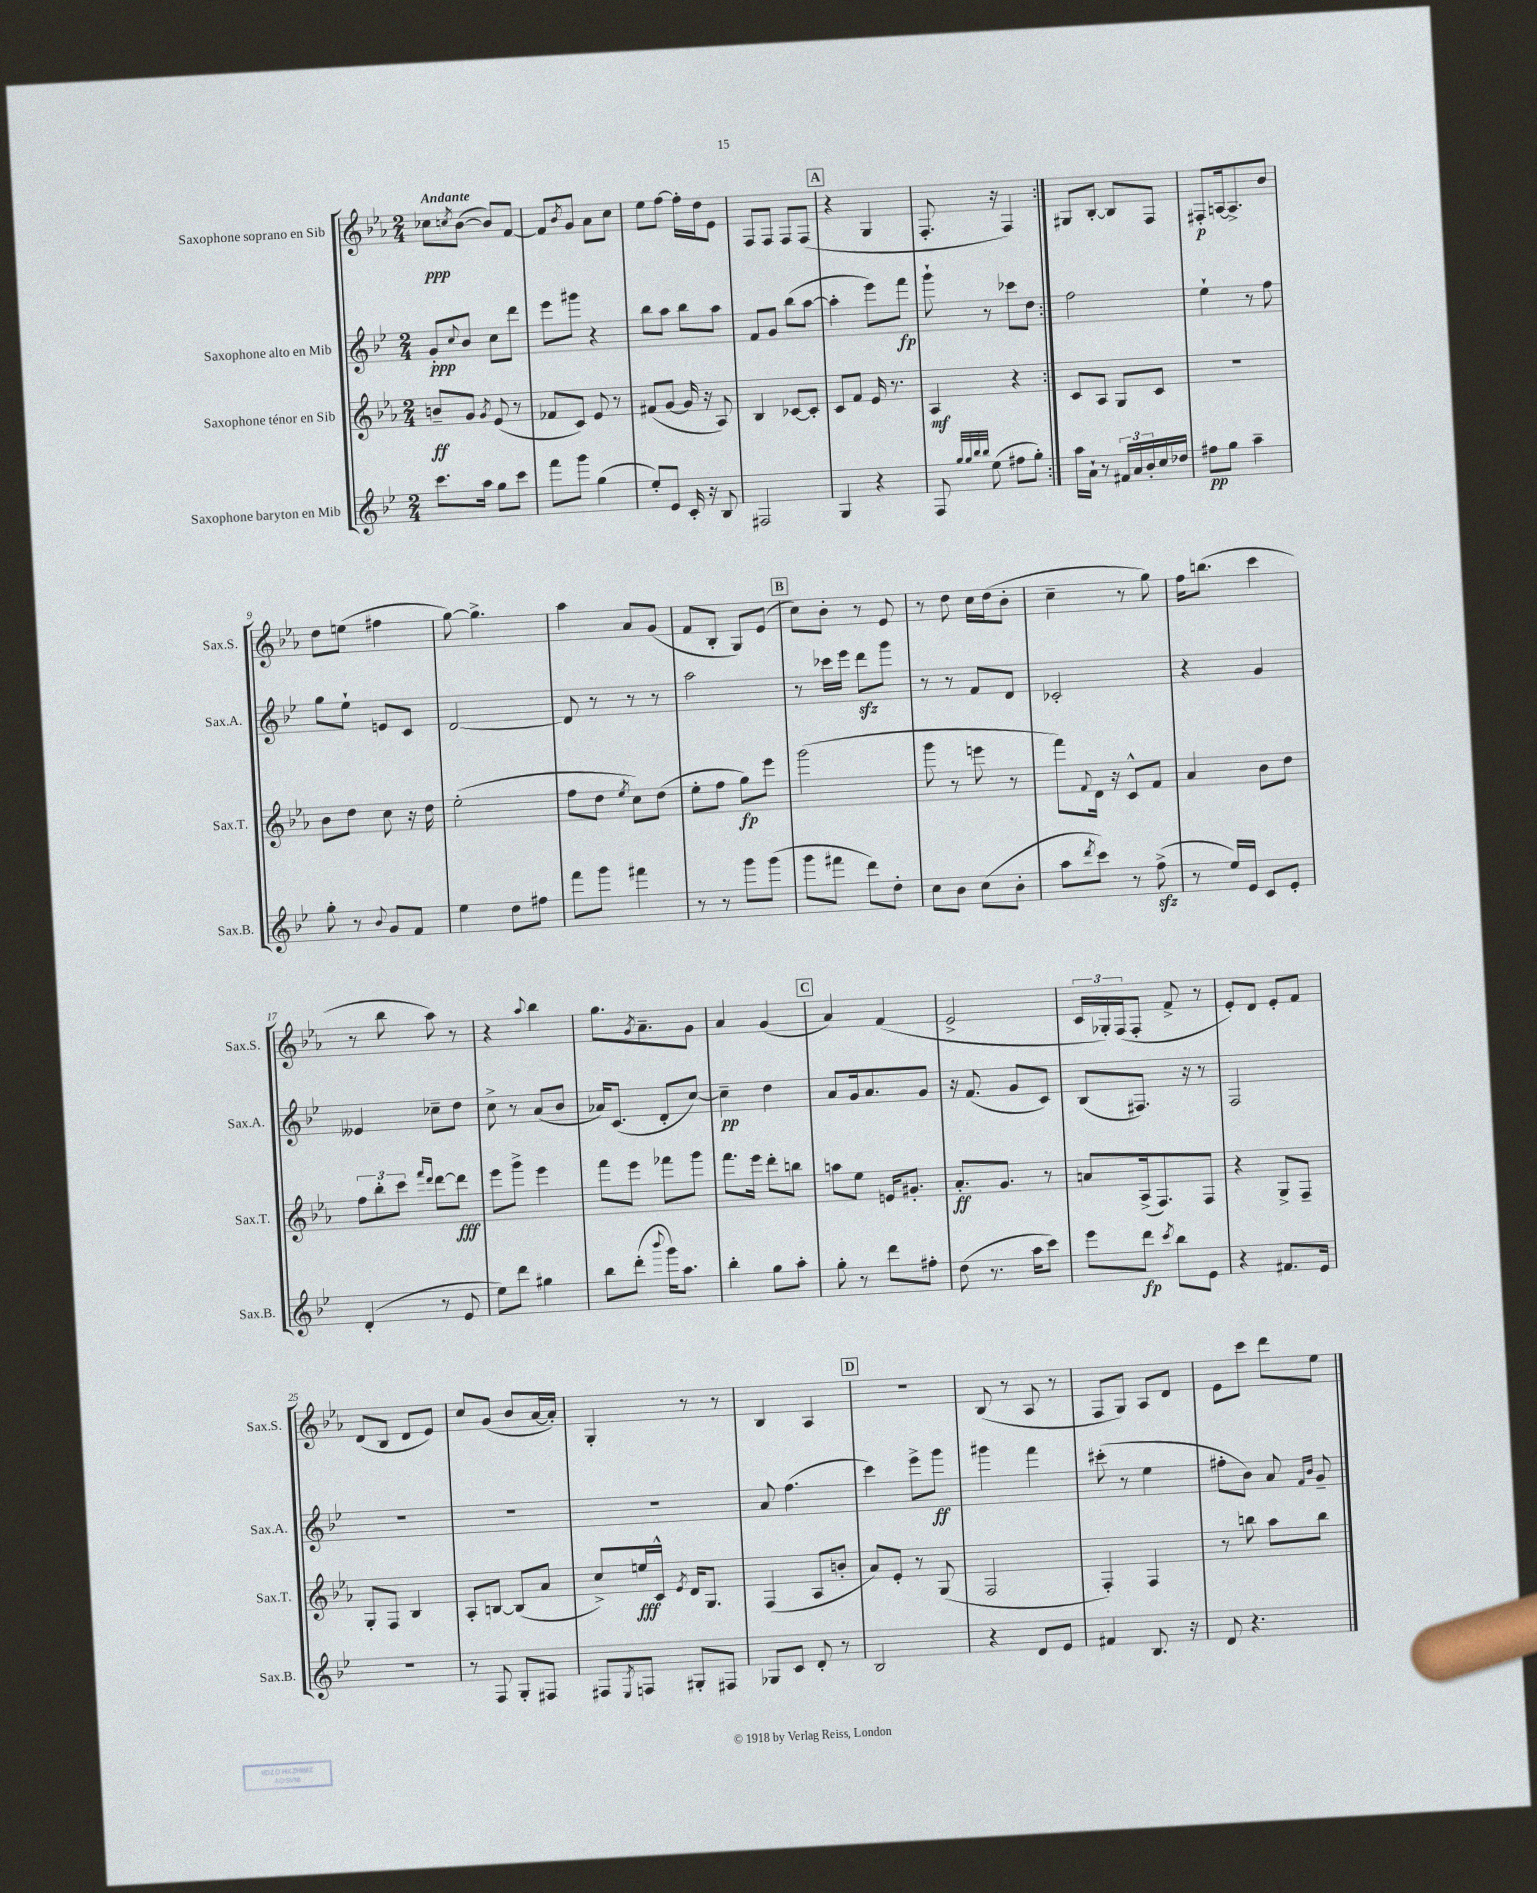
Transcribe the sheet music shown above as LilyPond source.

<<
\new StaffGroup <<
\new Staff = "s0" \with { instrumentName = "Saxophone soprano en Sib" shortInstrumentName = "Sax.S." } {
    \clef treble \key ees \major \numericTimeSignature \time 2/4 \tempo "Andante"
    \repeat volta 2 { ces''8\ppp \acciaccatura { c''8 } bes'8~( bes'8) f'8~ |
    f'8 \acciaccatura { bes'8 } g'8 aes'8 c''8 |
    ees''8 f''8~ f''16-. d''16 ees'8 |
    f8 f8 f8 f8( |
    \mark \markup { \box "A" } r4 g4 |
    f8.-. r16 f4) | }
    gis8 bes8~-. bes8 f8 |
    fis8-.\p a16~ a8.-> bes'8 |
    d''8 e''8( fis''4 |
    g''8~) g''4.-> |
    aes''4 aes'8 g'8( |
    f'8 bes8-. g8) ees'8( |
    \mark \markup { \box "B" } c''8) bes'8-. r8 ees'8 |
    r8 d''8 c''16 d''16( bes'8-. |
    c''4-- r8 g''8) |
    f''16 b''8.( c'''4 |
    r8 bes''8 aes''8) r8 |
    r4 \appoggiatura { aes''8 } bes''4 |
    g''8. \acciaccatura { g'8 } aes'8.-- g'8 |
    aes'4 g'4( |
    \mark \markup { \box "C" } aes'4) f'4( |
    ees'2-> |
    \tuplet 3/2 { c'16 ges16-.) f16( } f8-. f'8-> r8 |
    ees'8-.) d'8 ees'8-. f'8 |
    d'8( bes8 d'8 ees'8) |
    c''8 g'8( bes'8 aes'16~ aes'16-.) |
    g4-. r8 r8 |
    bes4 aes4 |
    \mark \markup { \box "D" } r2 |
    bes8( r8 aes8 r8 |
    f8 g8) aes8 d'8 |
    ees'8 c'''8 d'''8 ees''8 \bar "|." |
}
\new Staff = "s1" \with { instrumentName = "Saxophone alto en Mib" shortInstrumentName = "Sax.A." } {
    \clef treble \key bes \major \numericTimeSignature \time 2/4
    \repeat volta 2 { g'8-.\ppp \appoggiatura { c''8 } bes'8 c''8 d'''8 |
    ees'''8 gis'''8 r4 |
    bes''8 a''8 bes''8 a''8 |
    f'8 g'8 bes''8( a''8~ |
    \mark \markup { \box "A" } a''4-. ees'''8) f'''8\fp |
    g'''8-! r8 ces'''8 d''8 | }
    f''2 |
    ees''4-! r8 f''8 |
    g''8 ees''8-! e'8 c'8 |
    d'2~ |
    d'8 r8 r8 r8 |
    a''2 |
    \mark \markup { \box "B" } r8 ces'''16 ees'''16 d'''8\sfz g'''8 |
    r8 r8 f'8 d'8 |
    ces'2-. |
    r4 g'4 |
    eeses'4 ces''8-- d''8 |
    c''8-> r8 a'8( bes'8 |
    aes'16) c'8.( d'8-. c''8~) |
    c''4--\pp d''4 |
    \mark \markup { \box "C" } a'8 g'16 a'8. g'8 |
    r16 f'8.( g'8 c'8) |
    bes8( fis8.) r16 r8 |
    f2 |
    R2 |
    R2 |
    R2 |
    a'8 f''4.( |
    \mark \markup { \box "D" } c'''4) ees'''8-> g'''8\ff |
    gis'''4 f'''4 |
    cis'''8-.( r8 ees''4 |
    fis''8-. bes'8) a'8 \grace { f'16 bes'16 } g'8-- \bar "|." |
}
\new Staff = "s2" \with { instrumentName = "Saxophone ténor en Sib" shortInstrumentName = "Sax.T." } {
    \clef treble \key ees \major \numericTimeSignature \time 2/4
    \repeat volta 2 { b'8--\ff g'8 \acciaccatura { g'8 } ees'8( r8 |
    fes'8 c'8) ees'8 r8 |
    fis'8( g'8~ g'16 r16 aes8) |
    bes4 ces'8~ ces'8-. |
    \mark \markup { \box "A" } c'8 f'8 ees'16 r8. |
    aes4\mf r4 | }
    c'8 aes8 g8 c'8 |
    R2 |
    bes'8 d''8 c''8 r16 d''16 |
    ees''2-.( |
    f''8 d''8 \acciaccatura { ees''8 } c''8) d''8( |
    ees''8-. f''8 g''8\fp) ees'''8 |
    \mark \markup { \box "B" } g'''2( |
    g'''8 r8 e'''8 r8 |
    f'''8) \appoggiatura { f'8 } d'16 r16 c'8-^ f'8 |
    aes'4 bes'8 d''8 |
    \tuplet 3/2 { f''8 bes''8-. c'''8 } \grace { f'''16 d'''16 } d'''8~ d'''8\fff |
    ees'''8 g'''8-> ees'''4 |
    f'''8 ees'''8 fes'''8 g'''8 |
    f'''8. ees'''16 d'''8-. b''8 |
    \mark \markup { \box "C" } a''8 ees''8 e'16 gis'8.-. |
    aes'8.-.\ff g'8. r8 |
    a'8 aes16->( f8.) f8 |
    r4 g8-> f8-- |
    g8-. f8 bes4 |
    aes8-. b8~ b8( aes'8 |
    c''8->) e''16\fff c'16-^ \acciaccatura { ees'8 } d'16 g8. |
    f4( aes8 b'8-. |
    \mark \markup { \box "D" } aes'8) ees'8-. r8 g8( |
    f2 |
    f4-.) f4 |
    r8 b''8 aes''8 b''8 \bar "|." |
}
\new Staff = "s3" \with { instrumentName = "Saxophone baryton en Mib" shortInstrumentName = "Sax.B." } {
    \clef treble \key bes \major \numericTimeSignature \time 2/4
    \repeat volta 2 { c'''8. a''16 g''8 c'''8 |
    f'''8 g'''8 g''4( |
    ees''8-.) ees'8 c'16-. r16 bes8 |
    fis2 |
    \mark \markup { \box "A" } g4 r4 |
    f8 \grace { g''32 g''32 bes''32 bes''32 } ees''8( fis''8 g''8-.) | }
    a''16 a'16-! r8 \tuplet 3/2 { fis'16 a'16 bes'16-. } c''16 des''16 |
    fis''8\pp g''8 a''4-- |
    g''8-. r8 \appoggiatura { bes'8 } g'8 f'8 |
    ees''4 d''8 fis''8 |
    f'''8 g'''8 fis'''4 |
    r8 r8 g'''8 g'''8( |
    \mark \markup { \box "B" } g'''8 fis'''8 d'''8) d''8-. |
    c''8 bes'8 c''8( bes'8-. |
    a''8 \acciaccatura { d'''8 } c'''8) r8 f''8->\sfz( |
    r8 ees''16) ees'16 c'8 ees'8-. |
    d'4-.( r8 ees'8 |
    ees''8) d'''8 gis''4 |
    bes''8 d'''8-.( \appoggiatura { bes'''8 } g'''16) a''8. |
    bes''4-. g''8 a''8-. |
    \mark \markup { \box "C" } g''8-. r8 d'''8 fis''8-. |
    d''8( r8. a''16 c'''8) |
    ees'''8 d'''8\fp \acciaccatura { c'''8 } bes''8 ees'8 |
    r4 fis'8. ees'16 |
    R2 |
    r8 f8 g8-. fis8 |
    fis8 \acciaccatura { ees8 } f8 gis8-. fis8 |
    ges8 c'8 d'8-. r8 |
    \mark \markup { \box "D" } bes2 |
    r4 d'8 ees'8 |
    fis'4 bes8. r16 |
    d'8 r4. \bar "|." |
}
>>
>>
